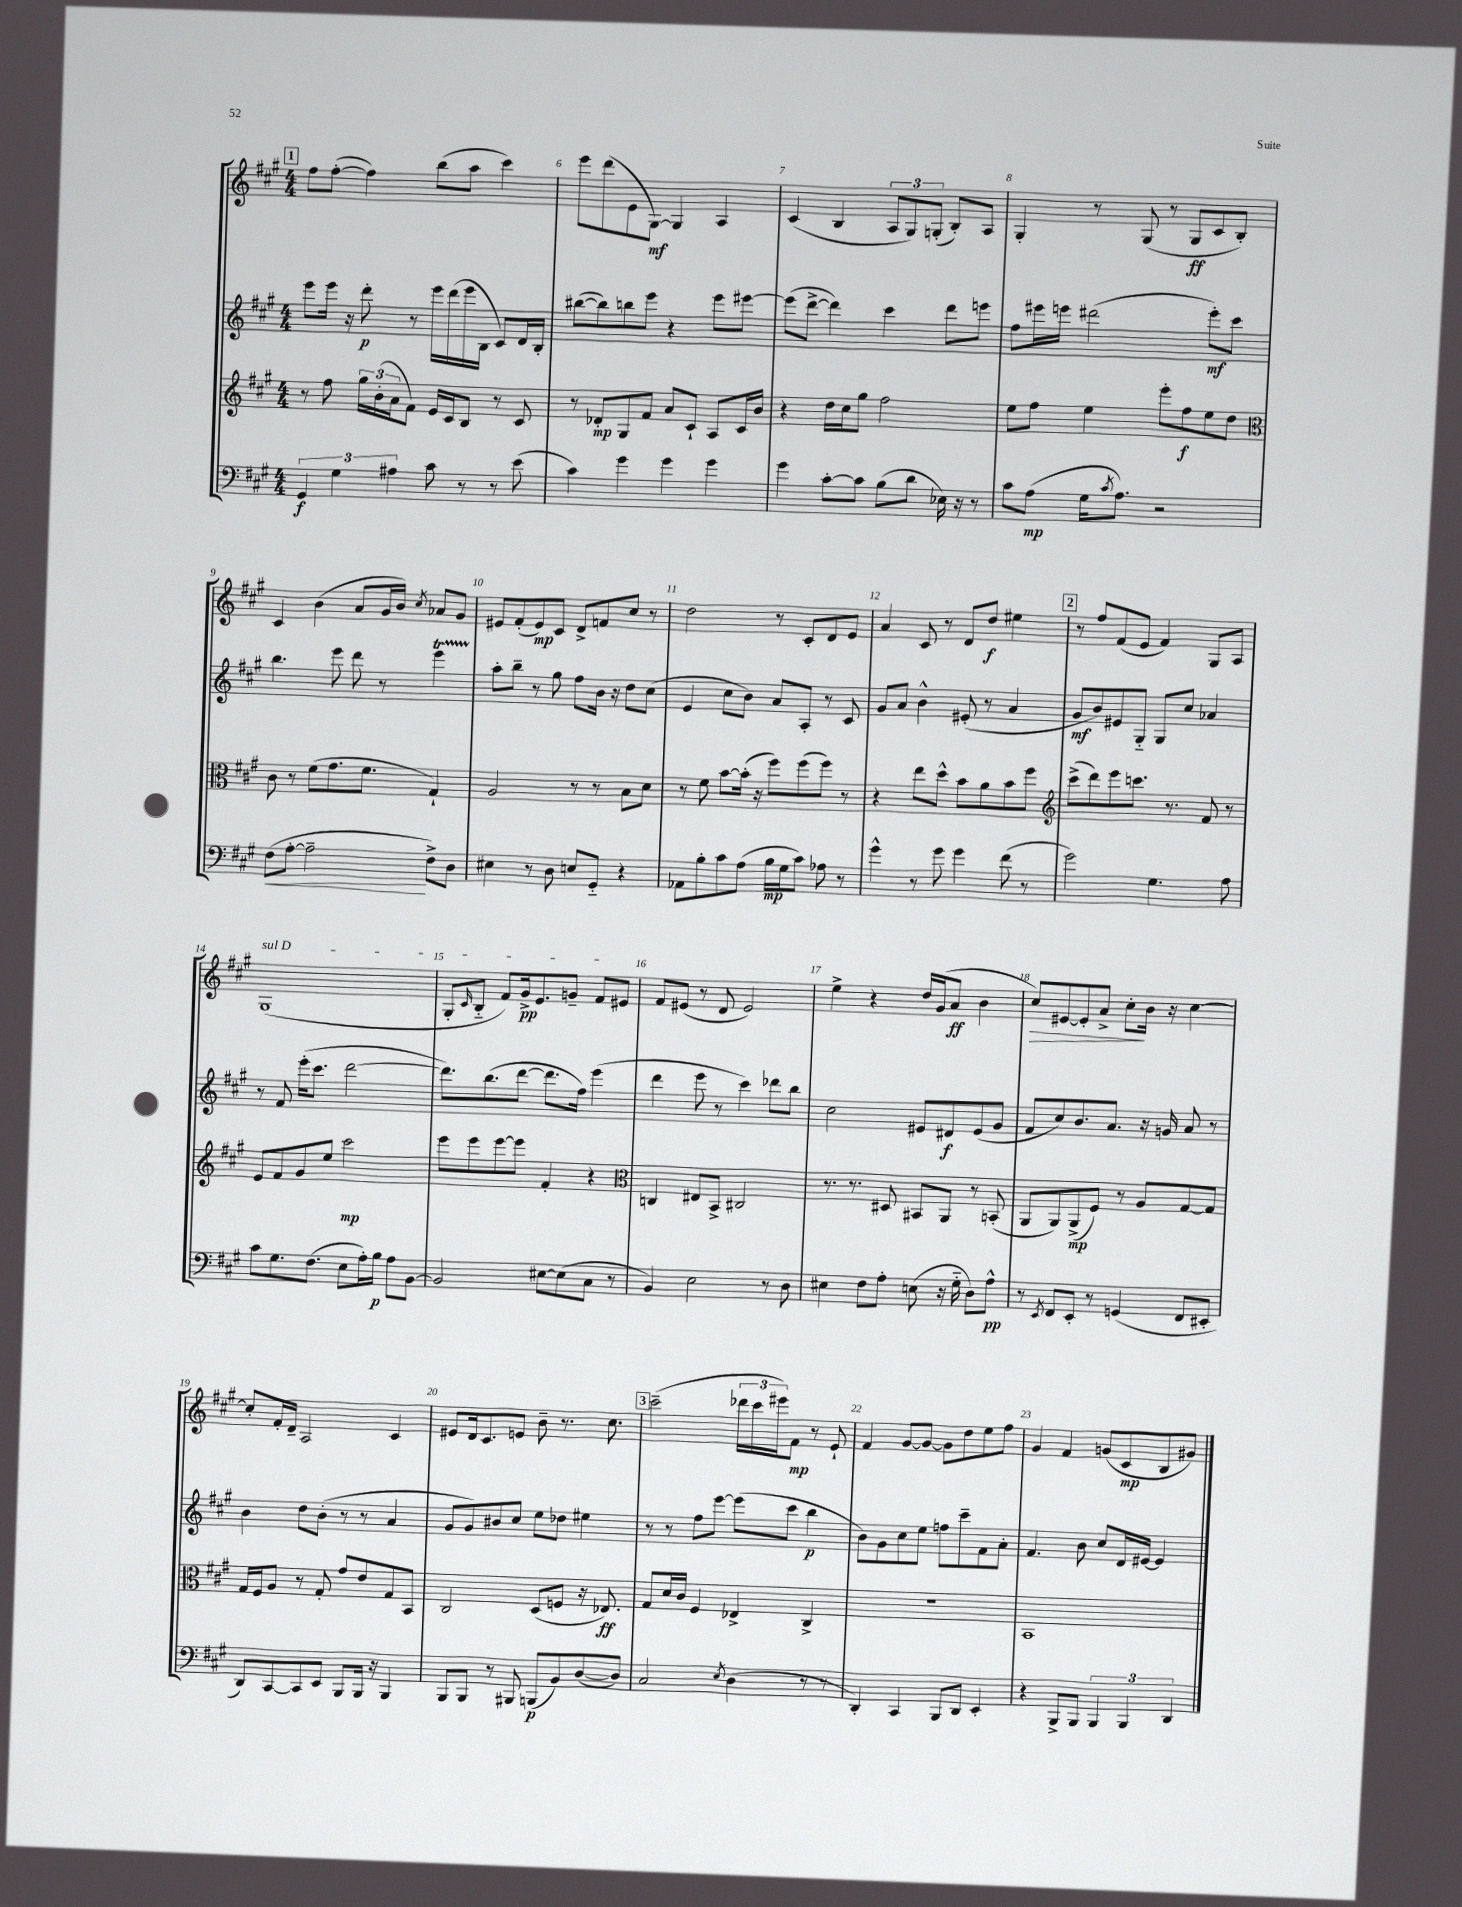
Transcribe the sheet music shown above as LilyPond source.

<<
\new StaffGroup <<
\new Staff = "s0" {
    \clef treble \key a \major \numericTimeSignature \time 4/4
    \mark \markup { \box "1" } fis''8 fis''8~-.( fis''4) b''8( a''8 cis'''4) |
    e'''8 d'''8( e'8 gis8~\mf) gis4 a4 |
    cis'4( b4 \tuplet 3/2 { a8 gis8) g8-.( } b8-.) a8 |
    gis4-. r8 gis8( r8 gis8\ff cis'8 b8-.) |
    cis'4 b'4( a'8 gis'16 b'16) \acciaccatura { cis''8 } aes'8 gis'8 |
    eis'8 fis'8-.( eis'8\mp) cis'8 d'8-> f'8 cis''8 r8 |
    d''2 r8 cis'8-. d'8 e'8 |
    a'4 cis'8 r8 d'8 d''8\f eis''4 |
    \mark \markup { \box "2" } r8 fis''8 fis'8( e'8 fis'4) gis8 a8 |
    \once \override TextSpanner.bound-details.left.text = \markup { \italic "sul D" } gis1\startTextSpan( |
    gis8-. \grace { cis'16 } b8-_ fis'8) gis'16->\pp e'8. g'8-- fis'8 eis'8\stopTextSpan |
    fis'8 eis'8( r8 d'8 eis'2) |
    e''4-> r4 d''16 gis'16( a'8\ff b'4 |
    cis''8\>) eis'8~ eis'8-. a'8-> cis''8-.\! b'16 r16 cis''4~ |
    cis''8-. fis'16-. d'16-- a2 cis'4 |
    eis'8 d'16 cis'8. e'8 b'8-- r8. cis''8. |
    \mark \markup { \box "3" } cis'''2--( \tuplet 3/2 { des'''16 cis'''16 eis'''16) } fis'8\mp r8 e'8-! |
    fis'4 gis'8~ gis'8~ gis'8 d''8 e''8 fis''8 |
    gis'4 fis'4 g'8( cis'8\mp b8 gis'8) \bar "|." |
}
\new Staff = "s1" {
    \clef treble \key a \major \numericTimeSignature \time 4/4
    \mark \markup { \box "1" } e'''8 e'''16 r16 d'''8-.\p r8 e'''16 d'''16( e'''16 b16 cis'8) d'16 b16-. |
    bis''8~( bis''8) b''8 e'''8 r4 e'''8 eis'''8~ |
    eis'''8( d'''8~-> d'''4) cis'''4 d'''8 e'''8 |
    fis''8 eis'''16 e'''16 dis'''2( e'''8-.\mf) cis'''8 |
    b''4. e'''8 d'''8 r8 e'''4\startTrillSpan |
    a''8-.\stopTrillSpan b''8-- r8 gis''8 fis''8 b'16 r16 d''8 cis''8( |
    e'4 cis''8 b'8) a'8 a8-. r8 cis'8 |
    gis'8 a'8 b'4-^ eis'8-.( r8 a'4 |
    \mark \markup { \box "2" } gis'8\mf b'8) eis'8 gis8-_ gis8 cis''8 aes'4 |
    r8 fis'8 e'''16-.( cis'''8. d'''2~ |
    d'''8.) b''8.( d'''8~ d'''8. fis''16) e'''4( |
    d'''4 e'''8 r8 cis'''4) des'''8 b''8 |
    cis''2 eis'8 dis'8\f eis'8( gis'8 |
    fis'8 cis''8) b'8. a'8. r16 g'16 a'8 r8 |
    b'4 d''8 b'8-.( r8 r8 a'4 |
    gis'8 gis'8) bis'8 cis''8 e''8 des''8 eis''4 |
    \mark \markup { \box "3" } r8 r8 fis''8 e'''8~ e'''8( cis'''8 b''4\p |
    b'8) gis'8 cis''8 e''8 f''8 cis'''8-- fis'8 a'8-. |
    fis'4. b'8 cis''8 d'16 eis'16~ eis'4 \bar "|." |
}
\new Staff = "s2" {
    \clef treble \key a \major \numericTimeSignature \time 4/4
    \mark \markup { \box "1" } r8 fis''8 \tuplet 3/2 { gis''16 b'16-.( a'16 } fis'8) e'16 cis'16 b8 r8 cis'8 |
    r8 des'8-.\mp gis8 fis'8 a'8 cis'8-! a8 cis'16 b'16 |
    r4 d''16 cis''16 gis''8 fis''2 |
    e''8 fis''8 e''4 e'''8-. fis''8\f e''8 d''8 |
    \clef alto cis'8 r8 fis'8( gis'8. fis'8. gis4-!) |
    a2 r8 r8 b8 d'8 |
    r8 fis'8 b'8~ b'16-.( r16 fis''8) fis''8( fis''8) r8 |
    r4 e''8 d''8-^ b'8 a'8 b'8 fis''8 |
    \mark \markup { \box "2" } \clef treble cis'''8->( d'''8) e'''8 c'''8. r8. fis'8 r8 |
    e'8 fis'8 gis'8 e''8 cis'''2\mp |
    e'''8 e'''8 e'''8~ e'''8 fis'4-. r4 |
    \clef alto c4 eis8 b,8-> cis2 |
    r8. r8. dis8 bis,8 a,8 r8 b,8-.( |
    a,8 a,8) a,8->\mp( fis8) r8 a8 gis8~ gis8 |
    gis16 fis16 a8 r8 gis8-. gis'8 e'8 gis8 b,8 |
    cis2 d8( f8 r16 ees8.\ff) |
    \mark \markup { \box "3" } gis8 d'16 cis'16 fis4 ees4-> cis4-> |
    R1 |
    b,1 \bar "|." |
}
\new Staff = "s3" {
    \clef bass \key a \major \numericTimeSignature \time 4/4
    \mark \markup { \box "1" } \tuplet 3/2 { gis,4\f gis4 ais4 } cis'8 r8 r8 e'8( |
    cis'4) gis'4 gis'4 gis'4 |
    gis'4 cis'8~-. cis'8 b8( d'8 ees16) r16 r8 |
    cis'8 a8\mp( gis16 \acciaccatura { cis'8 } a8.) r2 |
    fis8\<( a8~-. a2--\! fis8->) d8 |
    eis4 r8 d8 e8 gis,8-_ r4 |
    aes,8 b8-. cis'8 a8( b16\mp gis16 cis'8) aes8 r8 |
    gis'4-^ r8 gis'8 gis'4 fis'8( r8 |
    \mark \markup { \box "2" } gis'2) gis4. a8 |
    cis'8 gis8. fis8.( e8 a16-.) b16\p a8 b,8~ |
    b,2 eis8~ eis8( cis8 r8 |
    b,4) e2 r8 d8 |
    eis4 fis8 a8-. e8( r16 gis16-_ d8) a8-^\pp |
    r8 \acciaccatura { e,8 } fis,8 e,8-. r8 g,4( fis,8 eis,8-. |
    d,8) cis,8~ cis,8 e,8 b,,8 b,,16 r16 b,,4 |
    b,,8 b,,8 r8 bis,,8 b,,8\p( b,8) d8~( d8) |
    \mark \markup { \box "3" } cis2 \acciaccatura { e8 } d4( r8 r8 |
    d,4-.) cis,4 b,,8 d,8 e,4-. |
    r4 b,,8-> b,,8 \tuplet 3/2 { b,,4 b,,4 d,4 } \bar "|." |
}
>>
>>
\layout { \context { \Score currentBarNumber = #5 \override BarNumber.break-visibility = ##(#f #t #t) barNumberVisibility = #all-bar-numbers-visible } }
